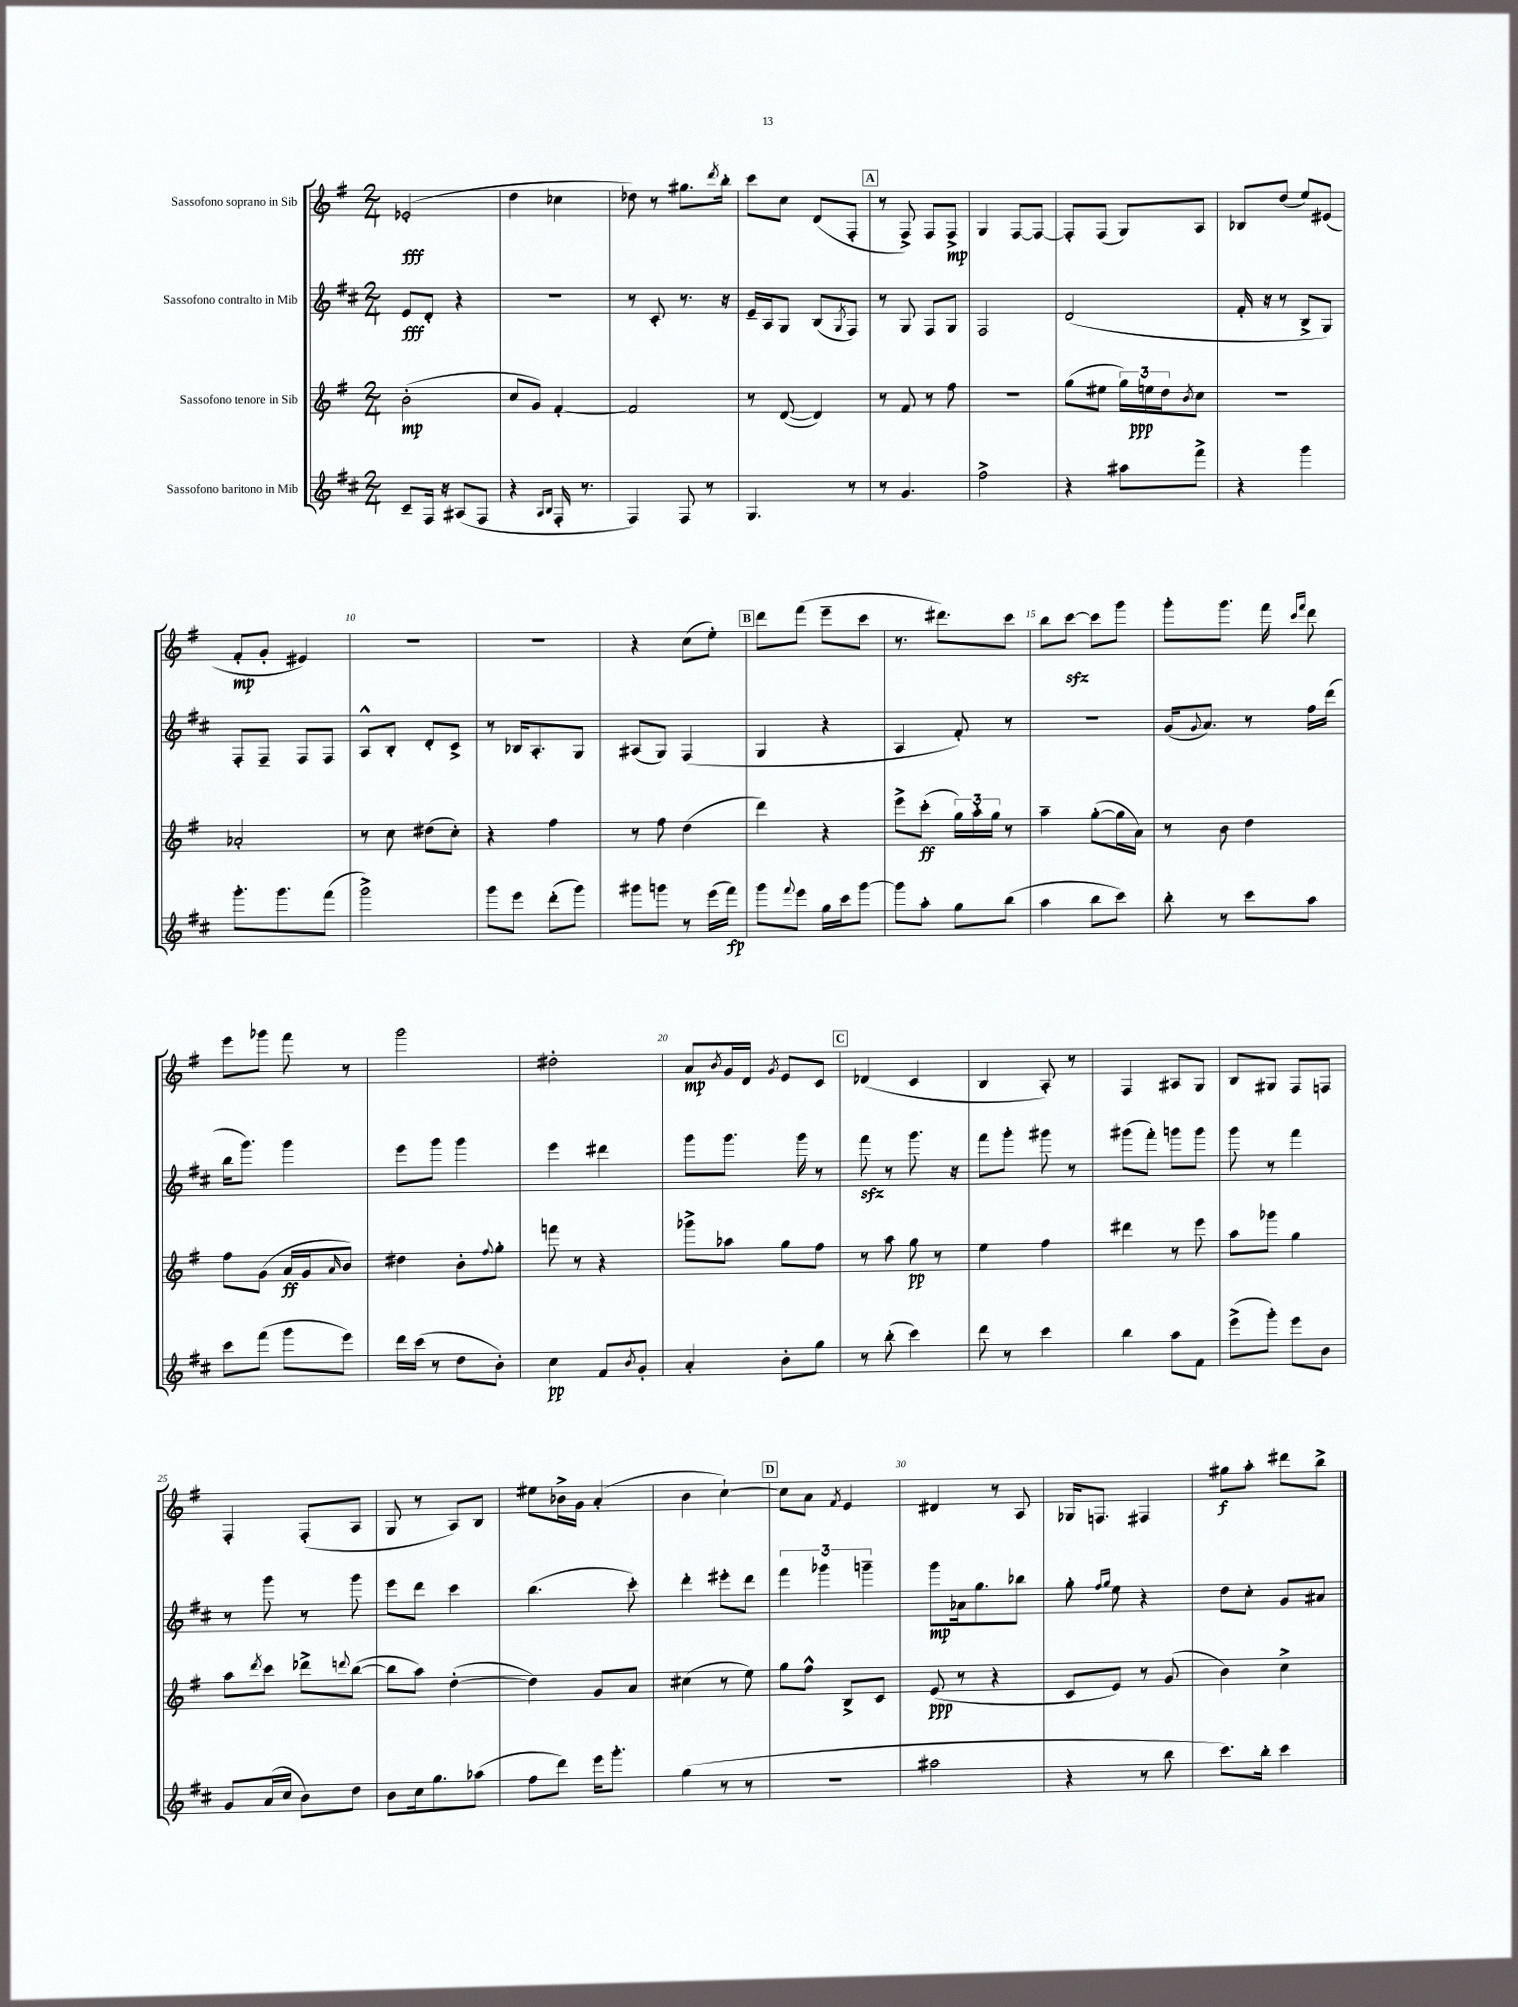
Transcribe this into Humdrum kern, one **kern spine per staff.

**kern	**kern	**kern	**kern
*staff4	*staff3	*staff2	*staff1
*clefG2	*clefG2	*clefG2	*clefG2
*k[f#c#]	*k[f#]	*k[f#c#]	*k[f#]
*M2/4	*M2/4	*M2/4	*M2/4
8c#~	(2b'	8e	(2e-'
16F#	.	8d'	.
16r	.	.	.
(8A#	.	4r	.
8F#	.	.	.
=	=	=	=
4r	8cc	2r	4dd
.	8g)	.	.
16qqA	.	.	.
16qqB	.	.	.
16F#'	[4f#'	.	4cc-
8.r	.	.	.
=	=	=	=
4F#)	2f#]	8r	8dd-)
.	.	8c#'	8r
8F#	.	8.r	8.gg#
8r	.	.	.
.	.	.	8qddd
.	.	16r	16bb'
=	=	=	=
4.G	8r	16e~	8ccc
.	.	16A	.
.	([8d	8G	8cc
.	4d])	(8B	(8d
.	.	8qG	.
8r	.	8F#)	8F#'
=	=	=	=
8r	8r	8r	8r
4.g	8f#	8G	8F#^)
.	8r	8F#	8F#
.	8ff#	8G	8F#^
=	=	=	=
2ff#^	2r	2F#	4G
.	.	.	[8F#
.	.	.	8F#_
=	=	=	=
4r	(8gg	(2d	8F#']
.	8ee#	.	(8F#
8aa#	24gg)	.	8G)
.	24ee	.	.
.	24dd	.	.
.	8qb	.	.
8fff#^	8cc	.	8A
=	=	=	=
4r	2r	16f#'	8B-
.	.	16r	.
.	.	8r	(8dd
4ggg	.	8B^	8ee)
.	.	8G)	(8e#
=	=	=	=
8.ggg'	2a-'	8F#'	8f#'
.	.	8F#~	8g'
8.ggg	.	.	.
.	.	8F#	4e#)
(8fff#	.	8F#	.
=	=	=	=
2ggg^)	8r	8A^^	2r
.	8cc	8B'	.
.	(8dd#	8d'	.
.	8cc')	8c#^	.
=	=	=	=
8ggg	4r	8r	2r
8eee	.	16B-	.
.	.	8.A'	.
(8ddd'	4ff#	.	.
8ggg)	.	8G	.
=	=	=	=
8ggg#	8r	(8A#	4r
8ggg	8ff#	8G)	.
8r	(4dd	(4F#	(8cc
(16eee	.	.	8ee')
16fff#)	.	.	.
=	=	=	=
8ggg	4ddd)	4G	8ddd
8qqfff#	.	.	.
8eee	.	.	(8fff#
16gg	4r	4r	8eee~
16ccc#	.	.	.
[8ggg	.	.	8ccc
=	=	=	=
8ggg]	8eee^	4A	8.r
8aa'	(8ccc'	.	.
.	.	.	8.ddd#)
8gg	24gg)	8f#')	.
.	24aa'	.	.
.	24gg	.	.
(8bb	8r	8r	8ccc
=	=	=	=
4aa	4aa~	2r	8bb
.	.	.	[8ccc
8bb	([8gg'	.	8ccc]
8ccc#)	16gg]	.	8ggg
.	16a)	.	.
=	=	=	=
8bb'	8r	(16g	8ggg'
.	.	8qqg	.
.	.	8.a)	.
8r	8b	.	8.ggg
8ccc#	4dd	8r	.
.	.	.	16fff#
.	.	.	16qqccc
.	.	.	16qqfff#
8aa	.	16ff#	8ddd
.	.	(16ddd	.
=	=	=	=
8ccc#	8ff#	16bb	8eee
.	.	8.ggg)	.
(8fff#	(8g	.	8ggg-
8ggg	16a	4ggg	8fff#
.	16g	.	.
.	16qqa	.	.
8eee)	8b)	.	8r
=	=	=	=
16ddd	4dd#	8eee	2ggg
(16ccc#	.	.	.
8r	.	8ggg	.
8dd	8b'	4ggg	.
.	8qqff#	.	.
8b')	8gg'	.	.
=	=	=	=
4cc#	8fff	4eee	2dd#'
.	8r	.	.
8f#	4r	4ddd#	.
8qb	.	.	.
8g'	.	.	.
=	=	=	=
4a'	8ggg-^	8ggg	8a
.	.	.	8qb
.	8aa-	8.ggg	16g
.	.	.	16d
.	.	.	8qg
8b'	8gg	.	8e
.	.	16ggg	.
8gg	8ff#	8r	8c
=	=	=	=
8r	8r	8fff#	(4d-
(8bb'	8aa	8r	.
4ccc#)	8gg	8.ggg	4c
.	8r	.	.
.	.	16r	.
=	=	=	=
8ddd	4ee	8fff#	4B
8r	.	8ggg'	.
4ccc#	4ff#	8ggg#	8A')
.	.	8r	8r
=	=	=	=
4bb	4ddd#	(8ggg#	4F#
.	.	8fff#')	.
8aa	8r	8ggg	8A#
8f#	8eee	8ggg	8G
=	=	=	=
(8eee^	8aa	8ggg	8B
8ggg')	8ggg-	8r	8G#
8eee	4gg	4fff#	8F#
8b	.	.	8F
=	=	=	=
8g	8aa	8r	4F#'
.	8qddd	.	.
(16a	8ccc	8ggg	.
16cc#	.	.	.
8b)	8ddd-^	8r	(8F#'
.	8qqddd	.	.
8dd	([8bb	8ggg	8A
=	=	=	=
8b	8bb]	8eee	8G
16cc#	8aa)	8ddd	8r
8.gg	.	.	.
.	([4dd'	4ccc#	8A)
(8aa-	.	.	8B
=	=	=	=
8ff#	4dd])	(4.bb	8ee#
8ddd)	.	.	16b-^
.	.	.	16g
16eee	8g	.	(4a'
8.ggg'	.	.	.
.	8a	8ccc#')	.
=	=	=	=
(4gg	(4cc#	4ddd'	4b
8r	8r	8eee#'	[4cc`)
8r	8ee)	8ddd	.
=	=	=	=
2r	8gg	6fff#	8cc]
.	8ff#^^	.	8a
.	.	6ggg-	.
.	.	.	8qf#
.	8B^	.	4e
.	.	6ggg~	.
.	8c	.	.
=	=	=	=
2aa#	(8e	8ggg	4d#
.	8r	16a-	.
.	.	8.gg	.
.	4r	.	8r
.	.	8bb-	8A
=	=	=	=
4r	8c	8gg'	16G-
.	.	.	8.F
.	.	16qqff#	.
.	.	16qqgg	.
.	8e)	8ee	.
8r	8r	4r	4F#
8bb	(8g	.	.
=	=	=	=
8.ccc#)	4b)	8dd	8gg#
.	.	8cc#'	8aa'
16bb'	.	.	.
4ccc#	4cc^	8g	8ddd#
.	.	8a#	8bb^
==	==	==	==
*-	*-	*-	*-
